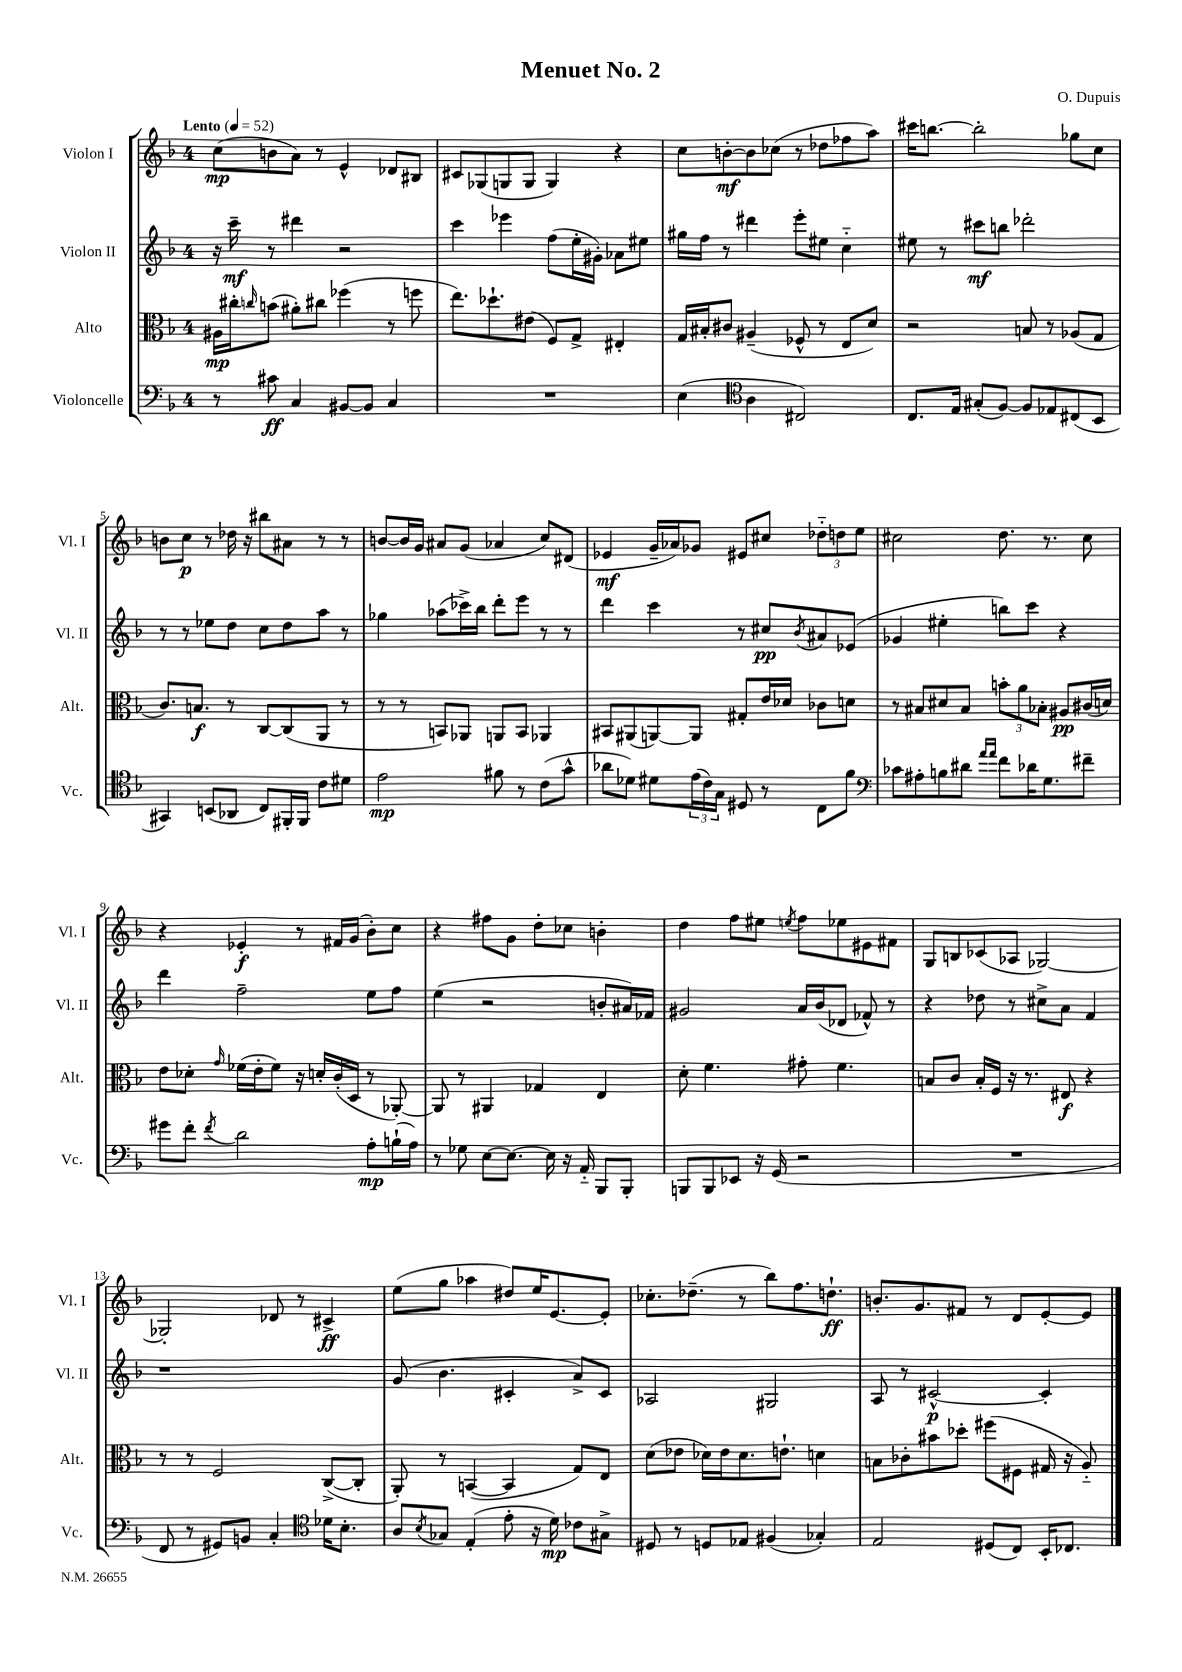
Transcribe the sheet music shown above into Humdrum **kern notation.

**kern	**dynam	**kern	**dynam	**kern	**dynam	**kern	**dynam
*part4	*part4	*part3	*part3	*part2	*part2	*part1	*part1
*staff4	*staff4	*staff3	*staff3	*staff2	*staff2	*staff1	*staff1
*I"Violoncelle	*	*I"Alto	*	*I"Violon II	*	*I"Violon I	*
*I'Vc.	*	*I'Alt.	*	*I'Vl. II	*	*I'Vl. I	*
*clefF4	*	*clefC3	*	*clefG2	*	*clefG2	*
*k[b-]	*	*k[b-]	*	*k[b-]	*	*k[b-]	*
*M4/4	*	*M4/4	*	*M4/4	*	*M4/4	*
*MM52	*	*MM52	*	*MM52	*	*MM52	*
=1	=1	=1	=1	=1	=1	=1	=1
!	!	!	!	!	!	!LO:TX:a:B:t=Lento	!
8r	.	16A#X\LL	mp	16r	.	(8cc\L	mp
.	.	16cc#X'\J	.	16ccc~\	mf	.	.
.	.	16qqccn/	.	.	.	.	.
8c#X\	ff	(8bn\J	.	8r	.	8bn\	.
4C/	.	8a#X'\L)	.	4ddd#X\	.	8a\J)	.
.	.	8cc#X\J	.	.	.	8r	.
[8BB#X/L	.	(4ff-X\	.	2r	.	4e^^/	.
8BB#/J]	.	.	.	.	.	.	.
4C/	.	8r	.	.	.	8d-X/L	.
.	.	8ffn\	.	.	.	8B#X/J	.
=2	=2	=2	=2	=2	=2	=2	=2
1r	.	8.ee\L)	.	4ccc\	.	8c#X/L	.
.	.	.	.	.	.	(8G-X/	.
.	.	8.dd-X`\	.	.	.	.	.
.	.	.	.	4eee-X\	.	8Gn/	.
.	.	(8e#X\J	.	.	.	8G/J	.
.	.	8F/L)	.	(8ff\L	.	4G/)	.
.	.	8G^/J	.	16ee'\L	.	.	.
.	.	.	.	16g#X'\JJ)	.	.	.
.	.	4E#X'/	.	8a-X\L	.	4r	.
.	.	.	.	8ee#X\J	.	.	.
=3	=3	=3	=3	=3	=3	=3	=3
(4E\	.	16G/LL	.	16gg#X\LL	.	8cc\L	.
.	.	16B#X'/J	.	16ff\JJ	.	.	.
.	.	8c#X/J	.	8r	.	[8bn'\	mf
*clefC4	*	*	*	*	*	*	*
4A\	.	(4A#X~/	.	4ddd#X\	.	8b\]	.
.	.	.	.	.	.	(8cc-X\J	.
2C#X/)	.	8F-X^^/	.	8eee'\L	.	8r	.
.	.	8r	.	8ee#X\J	.	8dd-X\L	.
.	.	8E/L	.	4cc\	.	8ff-X\	.
.	.	8d/J)	.	.	.	8aa\J)	.
=4	=4	=4	=4	=4	=4	=4	=4
8.C/L	.	2r	.	8ee#X\	.	16ccc#X\KL	.
.	.	.	.	.	.	[8.bbn\J	.
.	.	.	.	8r	.	.	.
16E/Jk	.	.	.	.	.	.	.
(8G#X'/L	.	.	.	8ccc#X\L	mf	2bb'\]	.
[8F/J)	.	.	.	8bbn\J	.	.	.
8F/L]	.	8Bn/	.	2ddd-X'\	.	.	.
8E-X/	.	8r	.	.	.	.	.
(8C#X/	.	(8A-X/L	.	.	.	8gg-X\L	.
8BB-/J	.	8G/J	.	.	.	8cc\J	.
!!LO:LB:g=z
=5	=5	=5	=5	=5	=5	=5	=5
4GG#X/)	.	8.c/L)	.	8r	.	8bn\L	.
.	.	.	.	8r	.	8cc\J	p
.	.	8.Bn/J	f	.	.	.	.
(8BBn/L	.	.	.	8ee-X\L	.	8r	.
8AA-X/J	.	8r	.	8dd\J	.	16dd-X\	.
.	.	.	.	.	.	16r	.
8C/L)	.	[8C/L	.	8cc\L	.	8bb#X\L	.
16FF#X'/L	.	(8C/]	.	8dd\	.	8a#X\J	.
16FF#/JJ	.	.	.	.	.	.	.
8c\L	.	8AA/J	.	8aa\J	.	8r	.
8d#X\J	.	8r	.	8r	.	8r	.
=6	=6	=6	=6	=6	=6	=6	=6
2e\	mp	8r	.	4gg-X\	.	[8bn/L	.
.	.	8r	.	.	.	16b/L]	.
.	.	.	.	.	.	16g/JJ	.
.	.	8BBn/L)	.	(8aa-X\L	.	8a#X/L	.
.	.	8AA-X/J	.	16ccc-X^\L)	.	(8g/J	.
.	.	.	.	16bb-\JJ	.	.	.
8f#X\	.	8AAn/L	.	8ddd'\L	.	4a-X/	.
8r	.	8BB/J	.	8eee\J	.	.	.
(8c\L	.	4AA-X/	.	8r	.	8cc/L)	.
8g^^\J	.	.	.	8r	.	(8d#X/J	.
=7	=7	=7	=7	=7	=7	=7	=7
8a-X\L	.	8BB#X/L	.	4ddd\	.	4e-X/	mf
8d-X\J)	.	(8AA#X/	.	.	.	.	.
8d#X\L	.	[8AAn/)	.	4ccc\	.	16g~/LL	.
.	.	.	.	.	.	16a-X/J)	.
(24e\L	.	8AA/J]	.	.	.	8g-X/J	.
24c\)	.	.	.	.	.	.	.
24G\JJ	.	.	.	.	.	.	.
8D#X/	.	8G#X'/L	.	8r	.	8e#X/L	.
8r	.	16e/L	.	8cc#X/L	pp	8cc#X/J	.
.	.	16d-X/JJ	.	.	.	.	.
.	.	.	.	8qb-/	.	.	.
8C\L	.	8c-X\L	.	8a#X/	.	12dd-X\L	.
.	.	.	.	.	.	12ddn\	.
8f\J	.	8dn\J	.	(8e-X/J	.	.	.
.	.	.	.	.	.	12ee\J	.
=8	=8	=8	=8	=8	=8	=8	=8
*clefF4	*	*	*	*	*	*	*
8c-X\L	.	8r	.	4g-X/	.	2cc#X\	.
8A#X'\	.	8B#X/L	.	.	.	.	.
8Bn\	.	8d#X/	.	4ee#X'\	.	.	.
8d#X\J	.	8B#/J	.	.	.	.	.
16qqa/LL	.	.	.	.	.	.	.
16qqa/JJ	.	.	.	.	.	.	.
8f\L	.	12bn'\L	.	8bbn\L)	.	8.dd\	.
.	.	12a\	.	.	.	.	.
16d-X\K	.	.	.	8ccc\J	.	.	.
.	.	12B-X'\J	.	.	.	.	.
8.G\	.	.	.	.	.	8.r	.
.	.	8A#X/L	pp	4r	.	.	.
8f#X~\J	.	(16c#X/L	.	.	.	8cc#\	.
.	.	16dn/JJ)	.	.	.	.	.
!!LO:LB:g=z
=9	=9	=9	=9	=9	=9	=9	=9
8g#X\L	.	8e\L	.	4ddd\	.	4r	.
8f'\J	.	8d-X'\J	.	.	.	.	.
8qf/	.	16qqg/	.	.	.	.	.
2d\	.	(16f-X\LL	.	2ff~\	.	4e-X'/	f
.	.	16e'\J	.	.	.	.	.
.	.	8f-\J)	.	.	.	.	.
.	.	16r	.	.	.	8r	.
.	.	16dn'/LL	.	.	.	.	.
.	.	(16c'/	.	.	.	16f#X/LL	.
.	.	16D/JJ	.	.	.	(16g/JJ	.
8A'\L	mp	8r	.	8ee\L	.	8b-'\L)	.
(16Bn`\L	.	[8AA-X'/)	.	8ff\J	.	8cc\J	.
16A\JJ)	.	.	.	.	.	.	.
=10	=10	=10	=10	=10	=10	=10	=10
8r	.	8AA-/]	.	(4ee\	.	4r	.
8G-X\	.	8r	.	.	.	.	.
[8E\L	.	4AA#X/	.	2r	.	8ff#X\L	.
8.E\J_	.	.	.	.	.	8g\J	.
.	.	4G-X/	.	.	.	8dd'\L	.
16E\]	.	.	.	.	.	.	.
16r	.	.	.	.	.	8cc-X\J	.
16AA/	.	.	.	.	.	.	.
8BBB-/L	.	4E/	.	8bn'/L	.	4bn'\	.
8BBB-'/J	.	.	.	16a#X/L)	.	.	.
.	.	.	.	16f-X/JJ	.	.	.
=11	=11	=11	=11	=11	=11	=11	=11
8BBBn/L	.	8d'\	.	2g#X/	.	4dd\	.
8BBB/	.	4.f\	.	.	.	.	.
8EE-X/J	.	.	.	.	.	8ff\L	.
16r	.	.	.	.	.	8ee#X\J	.
(16GG/	.	.	.	.	.	.	.
.	.	.	.	.	.	8qeen/	.
2r	.	8g#X'\	.	16a/LL	.	8ff\L	.
.	.	.	.	(16b-/J	.	.	.
.	.	4.f\	.	8d-X/J	.	8ee-X\	.
.	.	.	.	8f-X^^/)	.	8e#X\	.
.	.	.	.	8r	.	8f#X\J	.
=12	=12	=12	=12	=12	=12	=12	=12
1r	.	8Bn/L	.	4r	.	8G/L	.
.	.	8c/J	.	.	.	8Bn/	.
.	.	16B'/LL	.	8dd-X\	.	(8c-X/	.
.	.	16F/JJ	.	.	.	.	.
.	.	16r	.	8r	.	8A-X/J	.
.	.	8.r	.	.	.	.	.
.	.	.	.	8cc#X^\L	.	[2G-X/)	.
.	.	8E#X/	f	8a\J	.	.	.
.	.	4r	.	4f/	.	.	.
!!LO:LB:g=z
=13	=13	=13	=13	=13	=13	=13	=13
8FF/	.	8r	.	1r	.	2G-X'/]	.
8r	.	8r	.	.	.	.	.
8GG#X/L)	.	2F/	.	.	.	.	.
8BBn/J	.	.	.	.	.	.	.
4C'/	.	.	.	.	.	8d-X/	.
.	.	.	.	.	.	8r	.
*clefC4	*	*	*	*	*	*	*
16d-X\KL	.	([8C^/L	.	.	.	4c#X^/	ff
8.B-'\J	.	.	.	.	.	.	.
.	.	8C'/J]	.	.	.	.	.
=14	=14	=14	=14	=14	=14	=14	=14
8A/L	.	8AA'/)	.	(8g/	.	(8ee\L	.
8qB-/	.	.	.	.	.	.	.
8G-X/J	.	8r	.	4.b-\	.	8gg\J	.
(4E'/	.	([4BBn/	.	.	.	4aa-X\	.
8e'\	.	4BB/]	.	4c#X'/	.	8dd#X/L)	.
16r	.	.	.	.	.	16ee/K	.
16d\)	mp	.	.	.	.	[8.e/	.
8c-X\L	.	8G/L)	.	8a^/L)	.	.	.
8G#X^\J	.	8E/J	.	8c#/J	.	8e'/J]	.
=15	=15	=15	=15	=15	=15	=15	=15
8D#X/	.	(8d\L	.	2A-X/	.	8.cc-X'\L	.
8r	.	8e-X\J	.	.	.	.	.
.	.	.	.	.	.	(8.dd-X~\J	.
8Dn/L	.	16d-X\LL)	.	.	.	.	.
.	.	16e-\J	.	.	.	.	.
8E-X/J	.	8.d-\	.	.	.	8r	.
(4F#X/	.	.	.	2G#X/	.	8bb-\L)	.
.	.	8.en`\J	.	.	.	.	.
.	.	.	.	.	.	8.ff\	.
4G-X'/)	.	4dn\	.	.	.	.	.
.	.	.	.	.	.	8.ddn`\J	ff
=16	=16	=16	=16	=16	=16	=16	=16
2E/	.	8Bn\L	.	8A/	.	8.bn'/L	.
.	.	8c-X'\	.	8r	.	.	.
.	.	.	.	.	.	8.g/	.
.	.	8b#X\	.	[2c#X^^/	p	.	.
.	.	8dd-X'\J	.	.	.	8f#X/J	.
(8D#X/L	.	(8ff#X\L	.	.	.	8r	.
8C/J)	.	8F#X\J	.	.	.	8d/L	.
16BB-'/KL	.	16G#X/	.	4c#'/]	.	[8e'/	.
8.C-X/J	.	16r	.	.	.	.	.
.	.	8A/)	.	.	.	8e/J]	.
==	==	==	==	==	==	==	==
*-	*-	*-	*-	*-	*-	*-	*-
